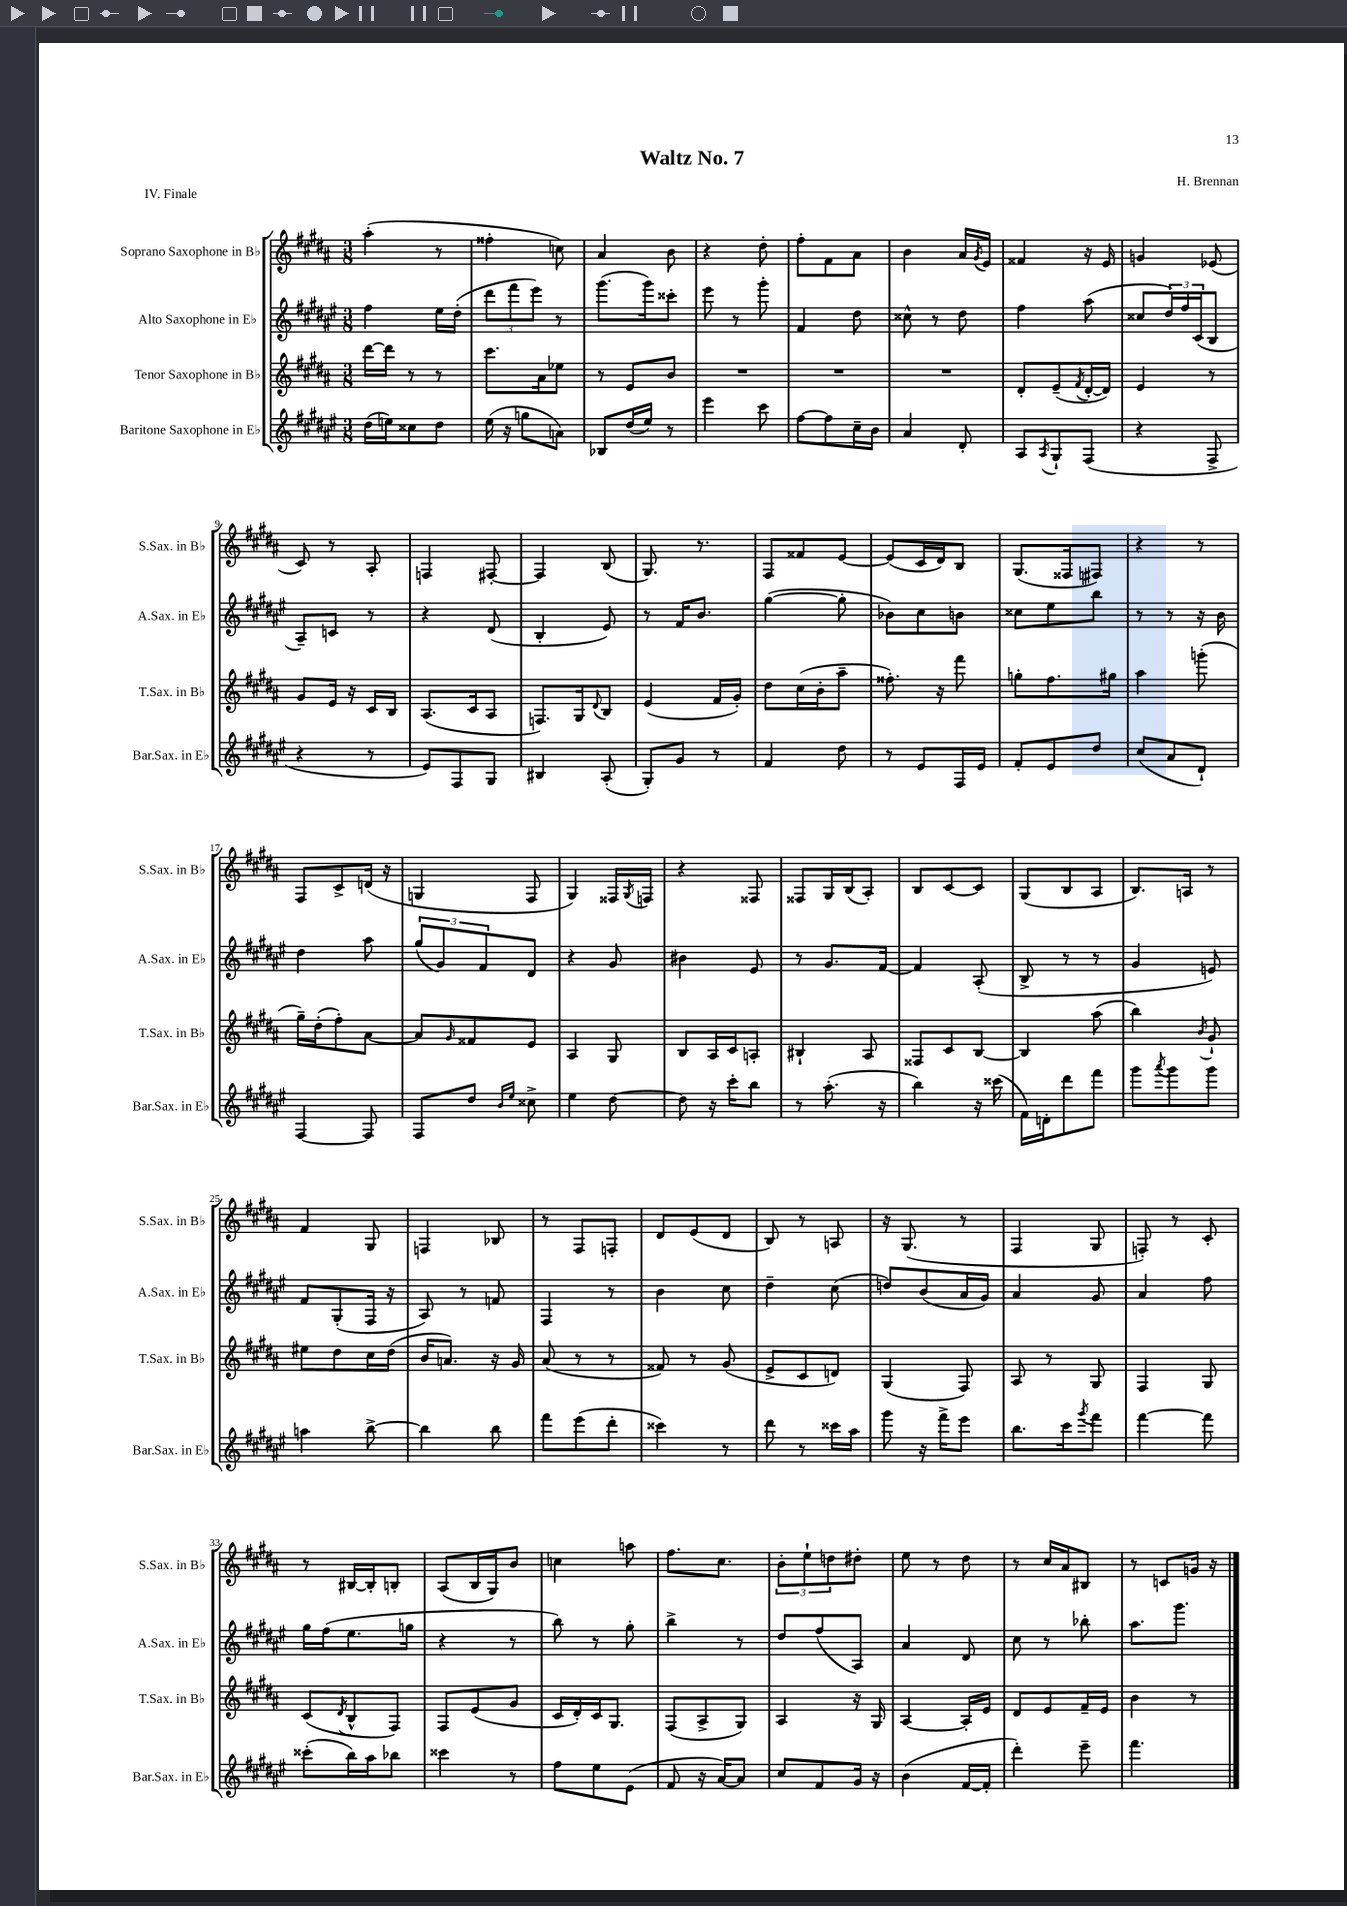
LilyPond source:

\header { title = "Waltz No. 7" composer = "H. Brennan" piece = "IV. Finale" }
<<
\new StaffGroup <<
\new Staff = "s0" \with { instrumentName = "Soprano Saxophone in Bb" shortInstrumentName = "S.Sax. in Bb" } {
    \clef treble \key b \major \numericTimeSignature \time 3/8
    ais''4-.( r8 |
    fisis''4-. c''8) |
    ais'4 b'8 |
    r4 dis''8-. |
    fis''8-. fis'8 ais'8 |
    b'4 ais'16 \acciaccatura { gis'8 } e'16 |
    fisis'4 r16 e'16 |
    g'4 ees'8( |
    cis'8) r8 ais8-. |
    f4 fis8~-. |
    fis4 b8( |
    gis8.) r8. |
    fis8 fisis'8 e'8~ |
    e'8( cis'16 dis'16) b8 |
    gis8.( fisis16 fis8) |
    r4 r8 |
    fis8 cis'8-> d'16( r16 |
    g4 fis8 |
    gis4) fisis16 \acciaccatura { gis8 } f16 |
    r4 fisis8 |
    fisis8 gis16 b16( ais8-.) |
    b8 cis'8~ cis'8 |
    gis8( b8 ais8 |
    b8.) a16 r8 |
    fis'4 gis8 |
    f4 bes8 |
    r8 fis8 f8-. |
    dis'8 e'8( dis'8 |
    b8) r8 a8 |
    r16 gis8.( r8 |
    fis4 gis8 |
    f8-.) r8 cis'8-. |
    r8 bis16~ bis16-. b8-. |
    ais8( b16 gis16) b'8 |
    c''4 a''8 |
    fis''8. cis''8. |
    \tuplet 3/2 { b'8-. e''8-! d''8 } dis''8-. |
    e''8 r8 dis''8 |
    r8 cis''16 ais'16 bis8 |
    r8 c'8 g'16 r16 \bar "|." |
}
\new Staff = "s1" \with { instrumentName = "Alto Saxophone in Eb" shortInstrumentName = "A.Sax. in Eb" } {
    \clef treble \key fis \major \numericTimeSignature \time 3/8
    fis''4 eis''16 dis''16-.( |
    \tuplet 3/2 { dis'''8 fis'''8 eis'''8) } r8 |
    gis'''8.( gis'''16) cisis'''8-. |
    eis'''8 r8 gis'''8-. |
    fis'4 dis''8 |
    cisis''8-^ r8 dis''8 |
    fis''4 ais''8( |
    cisis''8 \tuplet 3/2 { dis''16) fis''16 cis'16( } b8 |
    ais8--) c'8 r8 |
    r4 dis'8( |
    b4-. eis'8) |
    r8 fis'16 b'8. |
    gis''4~( gis''8-. |
    bes'8) cis''8 b'8 |
    cisis''8 eis''8 b''8 |
    r8 r8 r16 b'16 |
    dis''4 ais''8 |
    \tuplet 3/2 { gis''8( gis'8) fis'8 } dis'8 |
    r4 gis'8 |
    bis'4 eis'8 |
    r8 gis'8. fis'16~ |
    fis'4 ais8-.( |
    b8-> r8 r8 |
    gis'4 e'8) |
    fis'8 gis8-.( fis16 r16 |
    ais8) r8 f'8 |
    fis4 r8 |
    b'4 cis''8 |
    dis''4-- cis''8( |
    d''8) b'8( ais'16 gis'16) |
    ais'4 gis'8 |
    ais'4 fis''8 |
    gis''16 fis''16( eis''8. g''16 |
    r4 r8 |
    b''8) r8 gis''8-. |
    b''4-> r8 |
    dis''8 fis''8( ais8) |
    ais'4 dis'8 |
    cis''8 r8 bes''8-. |
    ais''8. gis'''8. \bar "|." |
}
\new Staff = "s2" \with { instrumentName = "Tenor Saxophone in Bb" shortInstrumentName = "T.Sax. in Bb" } {
    \clef treble \key b \major \numericTimeSignature \time 3/8
    dis'''16~ dis'''16 r8 r8 |
    cis'''8. ais'16 ees''8 |
    r8 e'8 b'8 |
    R4. |
    R4. |
    R4. |
    dis'8-. e'8--( \acciaccatura { fis'8 } dis'16~-. dis'16) |
    e'4 r8 |
    gis'8 e'16 r16 cis'16 b16 |
    ais8.( cis'16 ais8 |
    f8.) gis16 \appoggiatura { dis'8 } b8 |
    e'4( fis'16 gis'16-.) |
    dis''8 cis''16( b'16-. ais''8-- |
    fisis''8.-.) r16 fis'''8 |
    g''8-. fis''8. gis''16 |
    ais''4 g'''8-.( |
    gis''16--) dis''16-.( fis''8-.) ais'8~ |
    ais'8 \grace { gis'16 } fisis'8 e'8 |
    ais4 gis8 |
    b8 ais16 cis'16 a8-. |
    bis4-! ais8 |
    fisis8 cis'8 b8~ |
    b4 ais''8( |
    b''4) \acciaccatura { b'8 } gis'8-! |
    eis''8 dis''8 cis''16 dis''16( |
    b'16 a'8.) r16 gis'16 |
    ais'8( r8 r8 |
    fisis'8) r8 gis'8( |
    e'8-> cis'8 d'8) |
    gis4( fis8) |
    ais8 r8 gis8 |
    fis4 gis8 |
    cis'8( \acciaccatura { dis'8 } b8-^ fis8) |
    fis8 e'8( gis'8 |
    cis'16 dis'16-.) cis'16 gis8. |
    fis8( ais8-> gis8) |
    ais4 r16 gis16 |
    ais4~ ais16-. e'16 |
    dis'8 e'8 fis'16-- e'16 |
    b'4 r8 \bar "|." |
}
\new Staff = "s3" \with { instrumentName = "Baritone Saxophone in Eb" shortInstrumentName = "Bar.Sax. in Eb" } {
    \clef treble \key fis \major \numericTimeSignature \time 3/8
    dis''16( e''16) cisis''8 dis''8 |
    eis''16( r16 g''8 a'8) |
    bes8 dis''16( eis''16) r8 |
    eis'''4 cis'''8 |
    fis''8~ fis''8 cis''16-- b'16 |
    ais'4 dis'8-. |
    ais8 \acciaccatura { ais8 } gis8-! fis8( |
    r4 fis8-> |
    r4 r8 |
    eis'8) fis8 gis8 |
    bis4 ais8-.( |
    gis8-.) gis'8 r8 |
    fis'4 dis''8 |
    r8 eis'8 fis16 eis'16 |
    fis'8-. eis'8 dis''8 |
    cis''8( ais'8 dis'8-!) |
    fis4~ fis8 |
    fis8 dis''8 \grace { b'16 eis''16 } cisis''8-> |
    eis''4 dis''8~ |
    dis''8 r16 cis'''16-. b''8 |
    r8 ais''8.-.( r16 |
    b''4) r16 cisis'''16( |
    fis'16) d'16-. dis'''8 fis'''8 |
    gis'''8 \acciaccatura { ais'''8 } gis'''8 gis'''8 |
    a''4 b''8~-> |
    b''4 b''8 |
    fis'''8 eis'''8( dis'''8-. |
    cisis'''4) r8 |
    dis'''8 r8 cisis'''16 ais''16 |
    gis'''8 r16 fis'''16-> eis'''8 |
    b''8. cis'''16 \acciaccatura { gis'''8 } fis'''8 |
    fis'''4~ fis'''8 |
    cisis'''8-.( b''16) ais''16 bes''8 |
    cisis'''4 r8 |
    fis''8 eis''8 eis'8( |
    fis'8 r16 ais'16~) ais'8 |
    cis''8 fis'8 gis'16 r16 |
    b'4( fis'16~ fis'16-. |
    dis'''4-.) eis'''8-- |
    fis'''4. \bar "|." |
}
>>
>>
